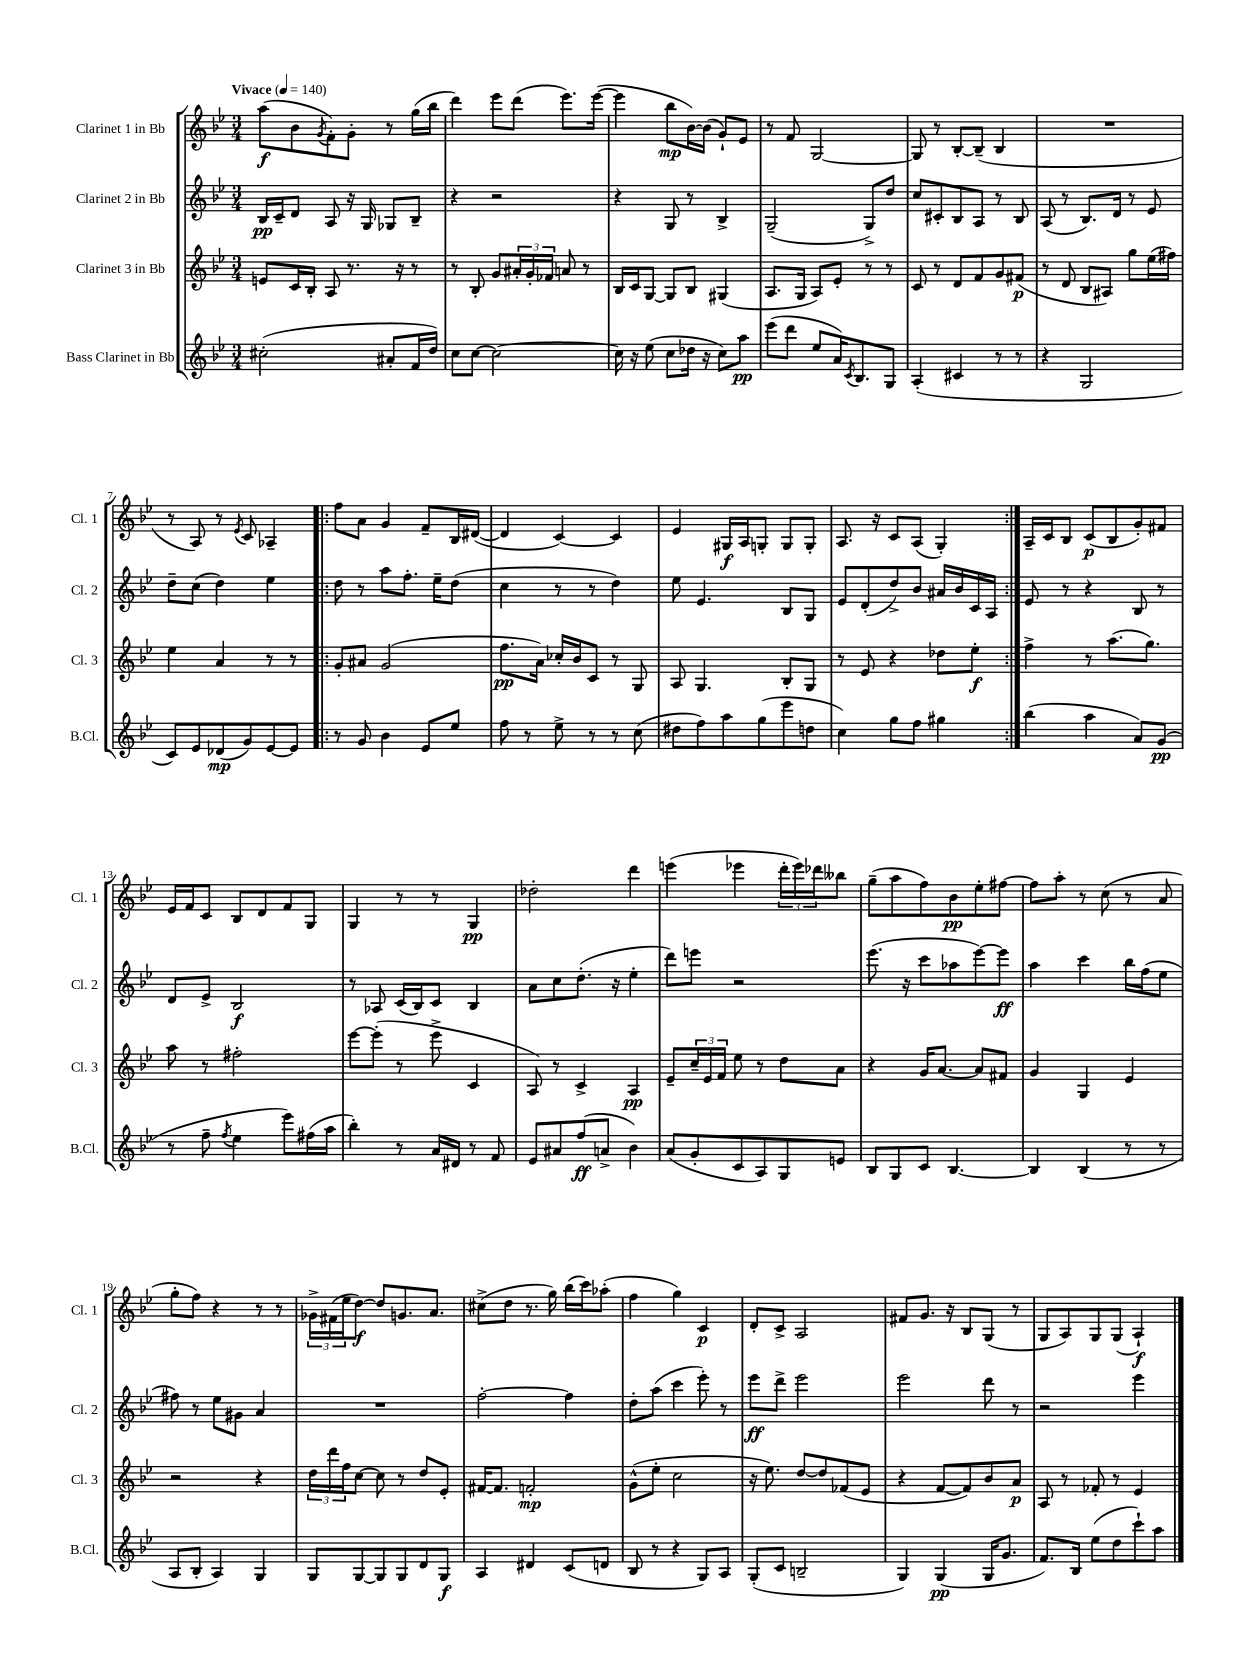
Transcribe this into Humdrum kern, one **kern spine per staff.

**kern	**dynam	**kern	**dynam	**kern	**dynam	**kern	**dynam
*part4	*part4	*part3	*part3	*part2	*part2	*part1	*part1
*staff4	*staff4	*staff3	*staff3	*staff2	*staff2	*staff1	*staff1
*I"Bass Clarinet in Bb	*	*I"Clarinet 3 in Bb	*	*I"Clarinet 2 in Bb	*	*I"Clarinet 1 in Bb	*
*I'B.Cl.	*	*I'Cl. 3	*	*I'Cl. 2	*	*I'Cl. 1	*
*clefG2	*	*clefG2	*	*clefG2	*	*clefG2	*
*k[b-e-]	*	*k[b-e-]	*	*k[b-e-]	*	*k[b-e-]	*
*M3/4	*	*M3/4	*	*M3/4	*	*M3/4	*
*MM140	*	*MM140	*	*MM140	*	*MM140	*
=1	=1	=1	=1	=1	=1	=1	=1
!	!	!	!	!	!	!LO:TX:a:B:t=Vivace	!
(2cc#X'\	.	8en/L	.	16B-/LL	pp	(8aa\L	f
.	.	.	.	16c~/J	.	.	.
.	.	16c/L	.	8d/J	.	8b-\	.
.	.	16B-'/JJ	.	.	.	.	.
.	.	.	.	.	.	8qg/	.
.	.	8A/	.	8A/	.	8f'\)	.
.	.	8.r	.	16r	.	8g'\J	.
.	.	.	.	16G/	.	.	.
8a#X'/L	.	.	.	8G-X/L	.	8r	.
.	.	16r	.	.	.	.	.
16f/L	.	8r	.	8B-~/J	.	(16gg\LL	.
16dd/JJ)	.	.	.	.	.	16bb-\JJ	.
=2	=2	=2	=2	=2	=2	=2	=2
8cc\L	.	8r	.	4r	.	4ddd\)	.
[8cc\J	.	8B-'/	.	.	.	.	.
2cc\_	.	8g/L	.	2r	.	8eee-\L	.
.	.	24a#X'/L	.	.	.	(8ddd\J	.
.	.	24g'/	.	.	.	.	.
.	.	24f-X/JJ	.	.	.	.	.
.	.	8an/	.	.	.	8.eee-\L)	.
.	.	8r	.	.	.	.	.
.	.	.	.	.	.	([16eee-\Jk	.
=3	=3	=3	=3	=3	=3	=3	=3
16cc\]	.	16B-/LL	.	4r	.	4eee-\]	.
16r	.	16c/J	.	.	.	.	.
(8ee-\	.	[8G/J	.	.	.	.	.
8cc\L	.	8G/L]	.	8G/	.	8bb-\L	mp
16dd-X\Jk	.	8B-/J	.	8r	.	[16b-\L)	.
16r	.	.	.	.	.	(16b-\JJ]	.
8cc\L)	.	(4G#X/	.	4B-^/	.	8g`/L)	.
8aa\J	pp	.	.	.	.	8e-/J	.
=4	=4	=4	=4	=4	=4	=4	=4
(8eee-\L	.	8.A/L	.	(2G~/	.	8r	.
8ddd\J	.	.	.	.	.	8f/	.
.	.	16G/Jk	.	.	.	.	.
8ee-/L	.	8A/L)	.	.	.	[2G/	.
16a/K)	.	8e-'/J	.	.	.	.	.
8qc/	.	.	.	.	.	.	.
8.B-/	.	.	.	.	.	.	.
.	.	8r	.	8G^/L)	.	.	.
8G/J	.	8r	.	8dd/J	.	.	.
=5	=5	=5	=5	=5	=5	=5	=5
(4A'/	.	8c/	.	8cc/L	.	8G/]	.
.	.	8r	.	8c#X'/	.	8r	.
4c#X/	.	8d/L	.	8B-/	.	[8B-'/L	.
.	.	8f/	.	8A/J	.	(8B-~/J]	.
8r	.	8g/	.	8r	.	4B-/	.
8r	.	(8f#X/J	p	8B-/	.	.	.
=6	=6	=6	=6	=6	=6	=6	=6
4r	.	8r	.	(8A/	.	2.r	.
.	.	8d/	.	8r	.	.	.
2G/	.	8B-/L	.	8.B-/L)	.	.	.
.	.	8A#X/J)	.	.	.	.	.
.	.	.	.	16d/Jk	.	.	.
.	.	8gg\L	.	8r	.	.	.
.	.	(16ee-\L	.	8e-/	.	.	.
.	.	16ff#X\JJ)	.	.	.	.	.
!!LO:LB:g=z
=7	=7	=7	=7	=7	=7	=7	=7
8c/L)	.	4ee-\	.	8dd~\L	.	8r	.
8e-/	.	.	.	(8cc\J	.	8A/)	.
(8d-X/	mp	4a/	.	4dd\)	.	8r	.
.	.	.	.	.	.	8qe-/	.
8g/)	.	.	.	.	.	8c/	.
[8e-/	.	8r	.	4ee-\	.	4A-X~/	.
8e-/J]	.	8r	.	.	.	.	.
=8!|:	=8!|:	=8!|:	=8!|:	=8!|:	=8!|:	=8!|:	=8!|:
8r	.	8g'/L	.	8dd\	.	8ff\L	.
8g/	.	8a#X/J	.	8r	.	8a\J	.
4b-\	.	(2g/	.	8aa\L	.	4g/	.
.	.	.	.	8.ff'\J	.	.	.
8e-/L	.	.	.	.	.	8f~/L	.
.	.	.	.	16ee-~\KL	.	.	.
8ee-/J	.	.	.	(8dd\J	.	16B-/L	.
.	.	.	.	.	.	([16d#X/JJ	.
=9	=9	=9	=9	=9	=9	=9	=9
8ff\	.	8.ff\L	pp	4cc\	.	4d#/]	.
8r	.	.	.	.	.	.	.
.	.	16a\Jk)	.	.	.	.	.
8ee-^\	.	16cc-X'/LL	.	8r	.	[4c/)	.
.	.	16b-/J	.	.	.	.	.
8r	.	8c/J	.	8r	.	.	.
8r	.	8r	.	4dd\)	.	4c/]	.
(8cc\	.	8G/	.	.	.	.	.
=10	=10	=10	=10	=10	=10	=10	=10
8dd#X\L	.	8A/	.	8ee-\	.	4e-/	.
8ff\)	.	4.G/	.	4.e-/	.	.	.
8aa\	.	.	.	.	.	16G#X/LL	f
.	.	.	.	.	.	16A/J	.
(8gg\	.	.	.	.	.	8Gn'/J	.
8eee-\	.	8B-'/L	.	8B-/L	.	8G/L	.
8ddn\J	.	8G/J	.	8G/J	.	8G'/J	.
=11	=11	=11	=11	=11	=11	=11	=11
4cc\)	.	8r	.	8e-/L	.	8.A/	.
.	.	8e-/	.	(8d'/	.	.	.
.	.	.	.	.	.	16r	.
8gg\L	.	4r	.	8dd^/)	.	8c/L	.
8ff\J	.	.	.	8b-/J	.	(8A/J	.
4gg#X\	.	8dd-X\L	.	16a#X/LL	.	4G'/)	.
.	.	.	.	16b-/	.	.	.
.	.	8ee-'\J	f	16c/	.	.	.
.	.	.	.	16A/JJ	.	.	.
=12:|!	=12:|!	=12:|!	=12:|!	=12:|!	=12:|!	=12:|!	=12:|!
(4bb-\	.	4ff^\	.	8e-/	.	16A~/LL	.
.	.	.	.	.	.	16c/J	.
.	.	.	.	8r	.	8B-/J	.
4aa\	.	8r	.	4r	.	(8c/L	p
.	.	(8.aa\L	.	.	.	8B-/	.
8a/L)	.	.	.	8B-/	.	8g'/)	.
.	.	8.gg\J)	.	.	.	.	.
(8g/J	pp	.	.	8r	.	8f#X/J	.
!!LO:LB:g=z
=13	=13	=13	=13	=13	=13	=13	=13
8r	.	8aa\	.	8d/L	.	16e-/LL	.
.	.	.	.	.	.	16f/J	.
8ff~\	.	8r	.	8e-^/J	.	8c/J	.
8qff/	.	.	.	.	.	.	.
4ee-\	.	2ff#X'\	.	2B-/	f	8B-/L	.
.	.	.	.	.	.	8d/	.
8eee-\L)	.	.	.	.	.	8f/	.
(16ff#X\L	.	.	.	.	.	8G/J	.
16aa\JJ	.	.	.	.	.	.	.
=14	=14	=14	=14	=14	=14	=14	=14
4bb-'\)	.	[8eee-\L	.	8r	.	4G/	.
.	.	(8eee-'\J]	.	8A-X/	.	.	.
8r	.	8r	.	(16c/LL	.	8r	.
.	.	.	.	16B-/J)	.	.	.
16a/LL	.	8eee-^\	.	8c/J	.	8r	.
16d#X/JJ	.	.	.	.	.	.	.
8r	.	4c/	.	4B-/	.	4G/	pp
8f/	.	.	.	.	.	.	.
=15	=15	=15	=15	=15	=15	=15	=15
8e-/L	.	8A/)	.	8a\L	.	2dd-X'\	.
8a#X/	.	8r	.	8cc\	.	.	.
(8ff/	ff	4c^/	.	(8.dd'\J	.	.	.
8an^/J	.	.	.	.	.	.	.
.	.	.	.	16r	.	.	.
4b-\)	.	4A/	pp	4ee-'\	.	4ddd\	.
=16	=16	=16	=16	=16	=16	=16	=16
(8a/L	.	8e-~/L	.	8ddd\L)	.	(4eeen\	.
8g'/	.	24cc~/L	.	8eeen\J	.	.	.
.	.	24e-/	.	.	.	.	.
.	.	24f/JJ	.	.	.	.	.
8c/	.	8ee-\	.	2r	.	4eee-X\	.
8A/)	.	8r	.	.	.	.	.
8G/	.	8dd\L	.	.	.	24ddd'\LL	.
.	.	.	.	.	.	24eee-\)	.
.	.	.	.	.	.	24ddd-X\J	.
8en/J	.	8a\J	.	.	.	8bb--X\J	.
=17	=17	=17	=17	=17	=17	=17	=17
8B-/L	.	4r	.	(8.eee-\	.	(8gg~\L	.
8G/	.	.	.	.	.	8aa\	.
.	.	.	.	16r	.	.	.
8c/J	.	16g/KL	.	8ccc\L	.	8ff\)	.
.	.	[8.a/J	.	.	.	.	.
[4.B-/	.	.	.	8aa-X\	.	8b-\	pp
.	.	8a/L]	.	[8eee-\)	.	8ee-'\	.
.	.	8f#X/J	.	8eee-\J]	ff	[8ff#X\J	.
=18	=18	=18	=18	=18	=18	=18	=18
4B-/]	.	4g/	.	4aa\	.	8ff#\L]	.
.	.	.	.	.	.	8aa'\J	.
(4B-/	.	4G/	.	4ccc\	.	8r	.
.	.	.	.	.	.	(8cc\	.
8r	.	4e-/	.	16bb-\LL	.	8r	.
.	.	.	.	(16ff\J	.	.	.
8r	.	.	.	8ee-\J	.	8a/	.
!!LO:LB:g=z
=19	=19	=19	=19	=19	=19	=19	=19
8A/L	.	2r	.	8ff#X\)	.	8gg'\L	.
8B-'/J	.	.	.	8r	.	8ff\J)	.
4A/)	.	.	.	8ee-\L	.	4r	.
.	.	.	.	8g#X\J	.	.	.
4G/	.	4r	.	4a/	.	8r	.
.	.	.	.	.	.	8r	.
=20	=20	=20	=20	=20	=20	=20	=20
8G/L	.	24dd\LL	.	2.r	.	24g-X^\LL	.
.	.	24ddd\	.	.	.	(24f#X\	.
.	.	24ff\J	.	.	.	24ee-\J	.
[8G/	.	[8cc\J	.	.	.	[8dd\J)	f
8G/]	.	8cc\]	.	.	.	8dd/L]	.
8G/	.	8r	.	.	.	8.gn/	.
8d/	.	8dd/L	.	.	.	.	.
.	.	.	.	.	.	8.a/J	.
8G/J	f	8e-'/J	.	.	.	.	.
=21	=21	=21	=21	=21	=21	=21	=21
4A/	.	[16f#X/KL	.	[2ff'\	.	(8cc#X^\L	.
.	.	8.f#/J]	.	.	.	.	.
.	.	.	.	.	.	8dd\J	.
4d#X/	.	2fn'/	mp	.	.	8.r	.
.	.	.	.	.	.	16gg\)	.
(8c/L	.	.	.	4ff\]	.	(16bb-\LL	.
.	.	.	.	.	.	16ccc\J)	.
8dn/J	.	.	.	.	.	(8aa-X'\J	.
=22	=22	=22	=22	=22	=22	=22	=22
8B-/	.	(8g^^\L	.	8dd'\L	.	4ff\	.
8r	.	8ee-'\J	.	(8aa\J	.	.	.
4r	.	2cc\	.	4ccc\	.	4gg\)	.
8G/L)	.	.	.	8eee-'\)	.	4c/	p
8A/J	.	.	.	8r	.	.	.
=23	=23	=23	=23	=23	=23	=23	=23
(8G'/L	.	16r	.	8eee-\L	ff	8d'/L	.
.	.	8.ee-\)	.	.	.	.	.
8c/J	.	.	.	8ddd^\J	.	8c^/J	.
2Bn~/	.	[8dd/L	.	2eee-\	.	2A/	.
.	.	8dd/]	.	.	.	.	.
.	.	(8f-X/	.	.	.	.	.
.	.	8e-/J	.	.	.	.	.
=24	=24	=24	=24	=24	=24	=24	=24
4G/)	.	4r	.	2eee-\	.	8f#X/L	.
.	.	.	.	.	.	8.g/J	.
(4G/	pp	[8f/L	.	.	.	.	.
.	.	.	.	.	.	16r	.
.	.	8f/])	.	.	.	8B-/L	.
16G/KL	.	8b-/	.	8ddd\	.	(8G/J	.
8.g/J	.	.	.	.	.	.	.
.	.	8a/J	p	8r	.	8r	.
=25	=25	=25	=25	=25	=25	=25	=25
8.f/L)	.	8A/	.	2r	.	8G/L	.
.	.	8r	.	.	.	8A/)	.
16B-/Jk	.	.	.	.	.	.	.
(8ee-\L	.	8f-X'/	.	.	.	8G/	.
8dd\	.	8r	.	.	.	(8G/J	.
8ccc`\)	.	4e-/	.	4eee-\	.	4A`/)	f
8aa\J	.	.	.	.	.	.	.
==	==	==	==	==	==	==	==
*-	*-	*-	*-	*-	*-	*-	*-
